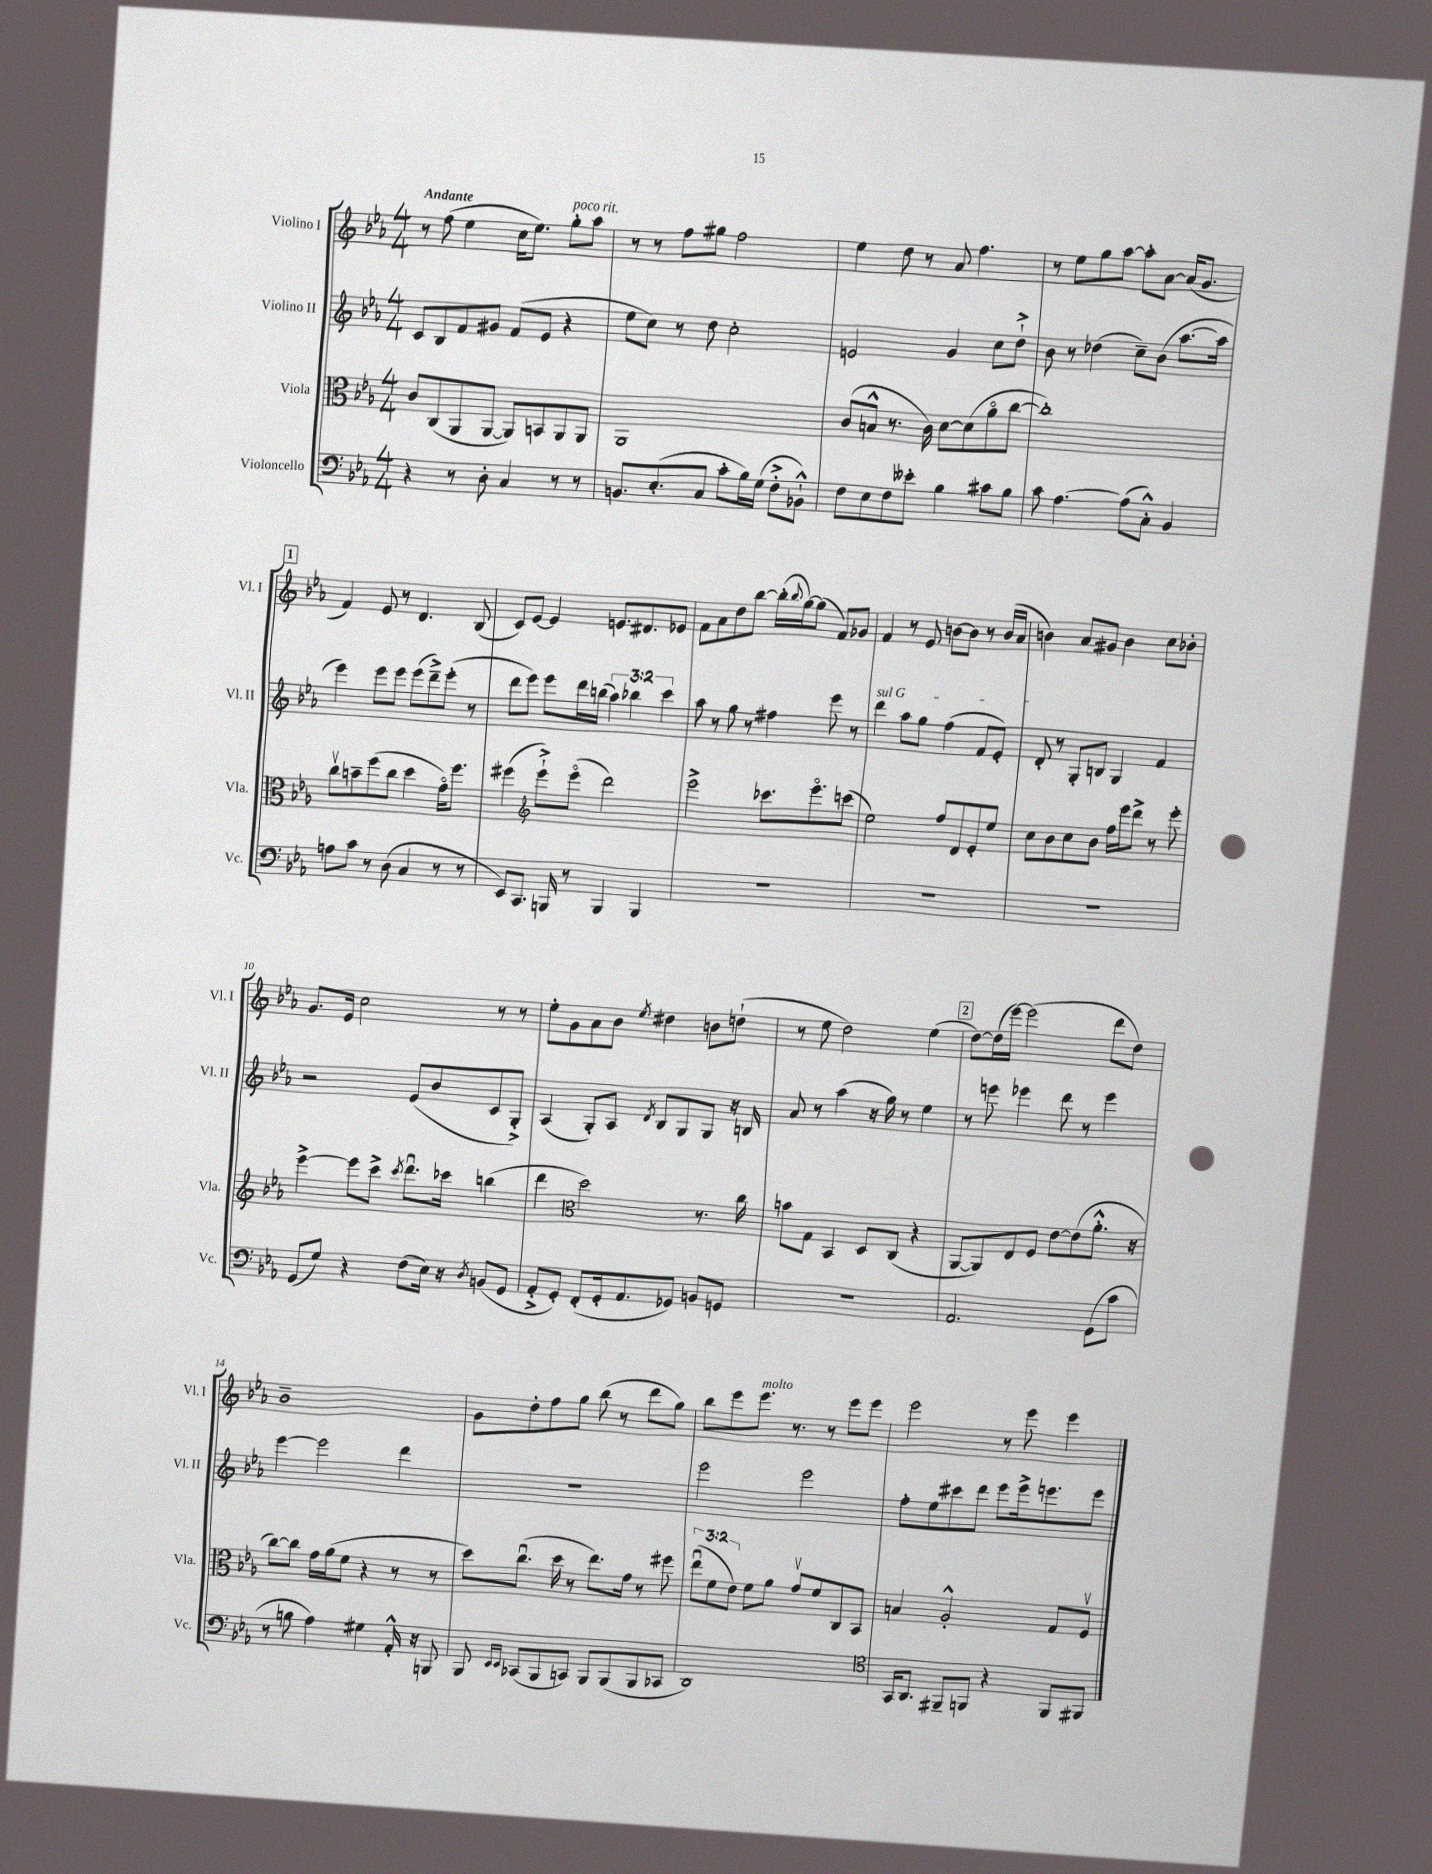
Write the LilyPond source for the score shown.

<<
\new StaffGroup <<
\new Staff = "s0" \with { instrumentName = "Violino I" shortInstrumentName = "Vl. I" } {
    \clef treble \key ees \major \numericTimeSignature \time 4/4 \tempo "Andante"
    r8 f''8( ees''4 c''16 ees''8.) g''8-.^\markup { \italic "poco rit." } aes''8 |
    r8 r8 f''8 gis''8 f''2 |
    ees''4 d''8 r8 aes'8 f''4. |
    r8 ees''8 g''8 aes''8~ aes''8-. aes'8~ aes'16( g'8. |
    \mark \markup { \box "1" } f'4) ees'8 r8 d'4. bes8( |
    c'8) ees'8~ ees'4 e'8. dis'8. ees'8 |
    f'8 aes'8 d''8 bes''8~ bes''16-.( \appoggiatura { bes''8 } g''16~) g''8( f'8) ges'8 |
    f'4 r8 ees'8 b'8~ b'8 r8 b'16( aes'16 |
    b'4) aes'8 gis'8 b'4 c''8 bes'8-. |
    g'8. ees'16 c''2 r8 r8 |
    ees''8-. g'8 aes'8 bes'8 \acciaccatura { ees''8 } dis''4 b'8 d''8-!( |
    r8 ees''8 d''2) ees''4( |
    \mark \markup { \box "2" } d''8~) d''16( ees'''16~) ees'''2( d'''8 d''8) |
    bes'1-- |
    g'8 d''8-. f''8 g''8 bes''8( r8 d'''8 g''8) |
    bes''8 ees'''8 ees'''8.^\markup { \italic "molto" } r8. r8 ees'''8 ees'''8 |
    ees'''2 r8 ees'''8 ees'''4 \bar "|." |
}
\new Staff = "s1" \with { instrumentName = "Violino II" shortInstrumentName = "Vl. II" } {
    \clef treble \key ees \major \numericTimeSignature \time 4/4 \override Staff.TupletNumber.text = #tuplet-number::calc-fraction-text
    c'8 bes8 f'8 gis'8 f'8( ees'8 r4 |
    ees''8 c''8) r8 d''8 c''2-. |
    e'2 g'4 c''8 d''8-!-> |
    bes'8 r8 des''4( c''8--) bes'8( aes''8.~ aes''16 |
    \mark \markup { \box "1" } ees'''4) ees'''8 ees'''8 ees'''8( d'''8--->) ees'''8-.( r8 |
    d'''8 ees'''8) ees'''8 d'''16 b''16( \tuplet 3/2 { aes''4) bes''4 c'''4 } |
    aes''8 r8 g''8 r8 fis''4 ees'''8 r8 |
    \once \override TextSpanner.bound-details.left.text = \markup { \italic "sul G" } d'''4\startTextSpan aes''8 g''8 f''4( f'8 ees'8-.) |
    d'8-.\stopTextSpan r8 g8-. b8 g4 f'4 |
    r2 ees'8( bes'8 c'8 g8-.->) |
    aes4( g8-.) aes8 \acciaccatura { d'8 } bes8 g8 g8 r16 b16 |
    aes'8 r8 aes''4( r16 g''16) r8 ees''4 |
    \mark \markup { \box "2" } r8 e'''8 ees'''4 d'''8 r8 ees'''4 |
    ees'''4~ ees'''2 d'''4 |
    R1 |
    ees'''2 ees'''2 |
    f''8-. ees''8 cis'''8 d'''8 ees'''8 ees'''16-> e'''8. e'''8 \bar "|." |
}
\new Staff = "s2" \with { instrumentName = "Viola" shortInstrumentName = "Vla." } {
    \clef alto \key ees \major \numericTimeSignature \time 4/4 \override Staff.TupletNumber.text = #tuplet-number::calc-fraction-text
    c'8 c8( aes,8 aes,8~ aes,8) b,8 aes,8 aes,8 |
    aes,1 |
    c'8( b8-^ r8. c'16) d'8~ d'8( aes'8\flageolet c''8~ |
    c''1-.) |
    \mark \markup { \box "1" } c''8\upbow b'8-- f''8( c''8 d''4 g'16\flageolet) f''8. |
    fis''4( \clef treble ees'''8-!->) ees'''8\flageolet( d'''2) |
    ees'''2-> ces'''8. ees'''8.\flageolet c'''8( |
    ees''2) f''8 d'8 ees'8-. ees''8 |
    c''8 bes'8 c''8 bes'8 f''16 ees'''16 d'''8-> r8 ees'''8-. |
    ees'''4~-> ees'''8 c'''8-> \acciaccatura { c'''8 } d'''8.\downbow ces'''16 b''4( |
    d'''4 \clef alto d''2) r8. c''16 |
    b'8 g8 bes,4 d8 c8( r4 |
    \mark \markup { \box "2" } aes,8~ aes,8) ees8 f8 ees'8~ ees'8( aes'8.-.-^ r16 |
    c''8~) c''8 g'16 aes'16( f'8 r4 r8 r8 |
    d''8) c''8.\downbow( d''16 r8 ees''8.) g'16 r8 fis''8 |
    \tuplet 3/2 { ees''8\downbow( f'8 ees'8) } f'8 aes'8 g'8\upbow f'8 c8 bes,8 |
    b4 aes2-.-^ g8 f8\upbow \bar "|." |
}
\new Staff = "s3" \with { instrumentName = "Violoncello" shortInstrumentName = "Vc." } {
    \clef bass \key ees \major \numericTimeSignature \time 4/4
    r4 r8 d8-. c4 r8 r8 |
    b,8. ees8.-.( c8 c'8-. bes16) g16( f8-.-> bes,8-!-^) |
    f8 ees8 f8 eeses'8-. bes4 cis'8 bes8 |
    c'8 aes4.~ aes8( c8-.-^) bes,4 |
    \mark \markup { \box "1" } a8 c'8 r8 d8( c4 r8 r8 |
    ees,8) c,8. b,,16 r8 b,,4 b,,4 |
    R1 |
    R1 |
    R1 |
    g,8( g8) r4 f8( ees16) r16 \acciaccatura { d8 } b,8( g,8 |
    aes,8-.-> g,8-.) f,8-.( g,16-. aes,8. ges,8) b,8 g,8 |
    R1 |
    \mark \markup { \box "2" } aes,2. g,8( c'8 |
    r8 b8 aes4) gis4 aes,16-.-^ r16 b,,8 |
    bes,,8 \grace { ees,16 ees,16 } ces,8( bes,,8 c,8) bes,,8 bes,,8( bes,,8 ces,8 |
    d,1) |
    \clef tenor g,16 aes,8. fis,8-- f,8 r4 f,8 fis,8 \bar "|." |
}
>>
>>
